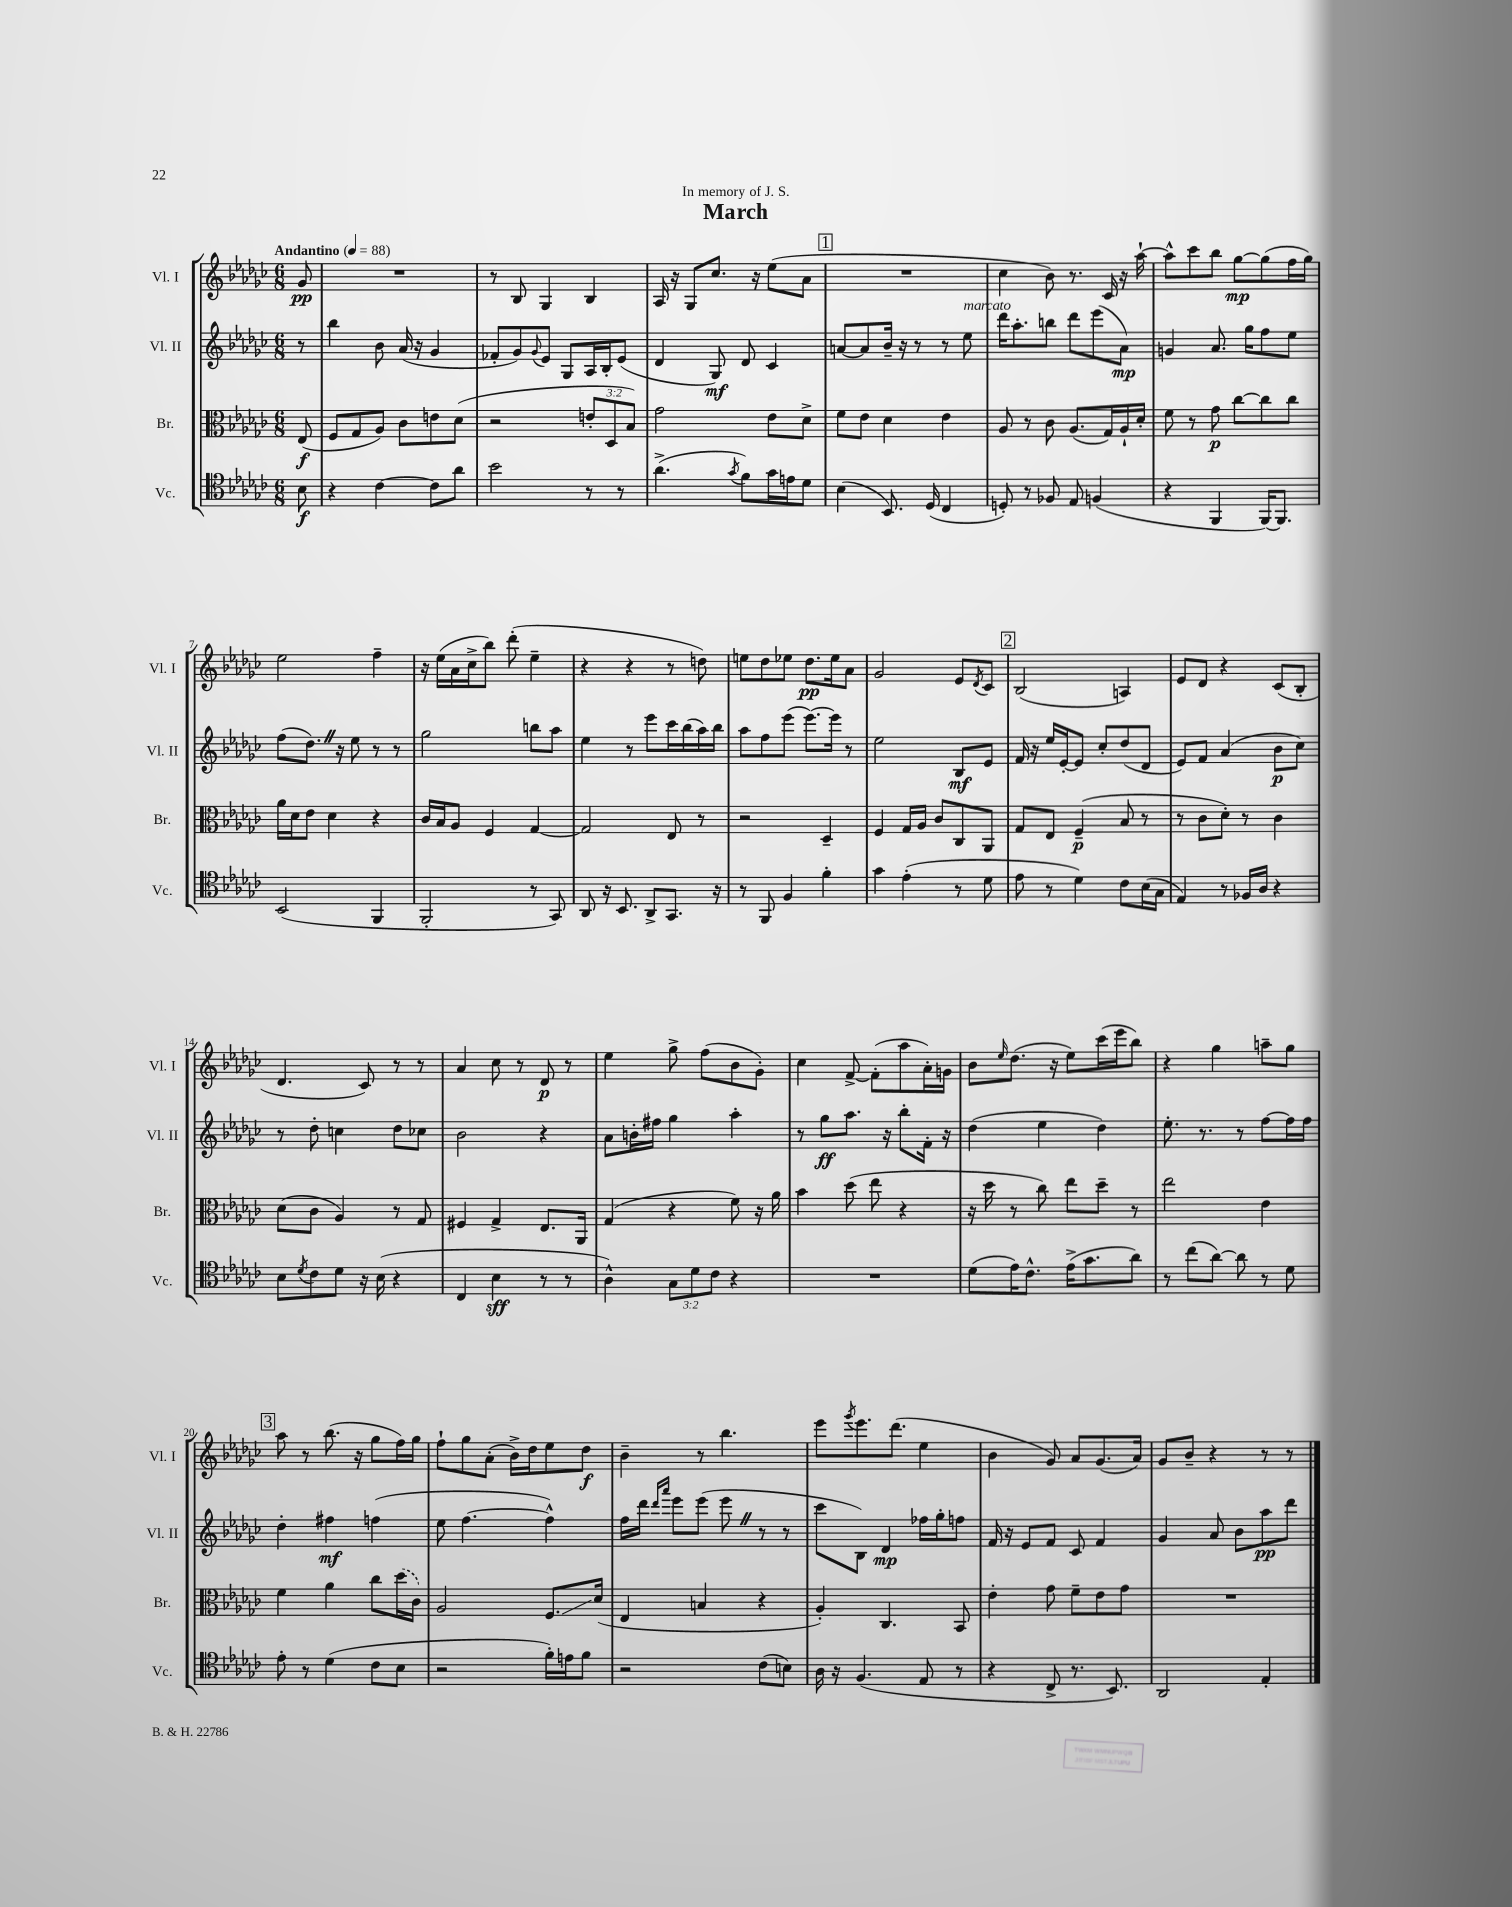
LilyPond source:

\header { title = "March" dedication = "In memory of J. S." }
<<
\new StaffGroup <<
\new Staff = "s0" \with { instrumentName = "Vl. I" shortInstrumentName = "Vl. I" } {
    \clef treble \key ges \major \numericTimeSignature \time 6/8 \partial 8 \tempo "Andantino" 4 = 88
    ges'8\pp |
    R2. |
    r8 bes8 ges4 bes4 |
    aes16 r16 ges8 ces''8. r16 ees''8( aes'8 |
    \mark \markup { \box "1" } R2. |
    ces''4 bes'8) r8. ces'16 r16 aes''16~-! |
    aes''8-^ ces'''8 bes''8 ges''8~\mp ges''8( f''16 ges''16) |
    ees''2 f''4-- |
    r16 ees''16( aes'16 ces''16-> bes''8) des'''8-.( ees''4-- |
    r4 r4 r8 d''8) |
    e''8 des''8 ees''8 des''8.\pp ees''16 aes'8 |
    ges'2 ees'8 \acciaccatura { des'8 } ces'8 |
    \mark \markup { \box "2" } bes2( a4) |
    ees'8 des'8 r4 ces'8( bes8-. |
    des'4. ces'8) r8 r8 |
    aes'4 ces''8 r8 des'8\p r8 |
    ees''4 ges''8-> f''8( bes'8 ges'8-.) |
    ces''4 f'8~-> f'8-.( aes''8 aes'16-.) g'16 |
    bes'8 \grace { ees''16 } des''8.( r16 ees''8) ces'''16( ees'''16 bes''8) |
    r4 ges''4 a''8-- ges''8 |
    \mark \markup { \box "3" } aes''8 r8 bes''8.( r16 ges''8 f''16) ges''16 |
    f''8-! ges''8 aes'8-.( bes'16->) des''16 ees''8 des''8\f |
    bes'4-- r8 bes''4. |
    ees'''8 \acciaccatura { ges'''8 } ees'''8. des'''8.( ees''4 |
    bes'4 ges'8) aes'8 ges'8.( aes'16) |
    ges'8 bes'8-- r4 r8 r8 \bar "|." |
}
\new Staff = "s1" \with { instrumentName = "Vl. II" shortInstrumentName = "Vl. II" } {
    \clef treble \key ges \major \numericTimeSignature \time 6/8 \partial 8
    r8 |
    bes''4 bes'8 aes'16( r16 ges'4 |
    fes'8-. ges'8) \appoggiatura { ges'8 } ees'8 ges8 aes16 bes16-. ees'8( |
    des'4 ges8\mf) des'8 ces'4 |
    \mark \markup { \box "1" } a'8~ a'8 bes'16-- r16 r8 r8 ees''8^\markup { \italic "marcato" } |
    des'''16 aes''8.-. b''8 des'''8 ees'''8( aes'8\mp) |
    g'4 aes'8. ges''16 f''8 ees''8 |
    f''8( des''8.) \once \override BreathingSign.text = \markup { \musicglyph "scripts.caesura.straight" } \breathe r16 ees''8 r8 r8 |
    ges''2 b''8 aes''8 |
    ees''4 r8 ees'''8 ces'''16 bes''16( aes''16) bes''16 |
    aes''8 f''8 ees'''8( ees'''8.~) ees'''16 r8 |
    ees''2 bes8\mf ees'8 |
    \mark \markup { \box "2" } f'16 r16 ees''16 ees'16~-. ees'8 ces''8-. des''8( des'8 |
    ees'8) f'8 aes'4( bes'8\p ces''8) |
    r8 des''8-. c''4 des''8 ces''8 |
    bes'2 r4 |
    aes'8 b'16-. fis''16 ges''4 aes''4-. |
    r8 ges''8\ff aes''8. r16 bes''8-. f'16-. r16 |
    des''4( ees''4 des''4) |
    ees''8.-. r8. r8 f''8~ f''16 f''16 |
    \mark \markup { \box "3" } des''4-. fis''4\mf f''4( |
    ees''8 f''4.~ f''4-^) |
    f''16 des'''16 \grace { des'''16 aes'''16 } ees'''8 ees'''8( ees'''8 \once \override BreathingSign.text = \markup { \musicglyph "scripts.caesura.straight" } \breathe r8 r8 |
    ces'''8 bes8) des'4\mp fes''16 ges''16-. f''8 |
    f'16 r16 ees'8 f'8 ces'8 f'4 |
    ges'4 aes'8 bes'8 aes''8\pp des'''8 \bar "|." |
}
\new Staff = "s2" \with { instrumentName = "Br." shortInstrumentName = "Br." } {
    \clef alto \key ges \major \numericTimeSignature \time 6/8 \override Staff.TupletNumber.text = #tuplet-number::calc-fraction-text \partial 8
    ees8\f( |
    f8 ges8 aes8) ces'8 e'8 des'8( |
    r2 \tuplet 3/2 { e'8-. des8 bes8) } |
    ges'2 ees'8 des'8-> |
    \mark \markup { \box "1" } f'8 ees'8 des'4 ees'4 |
    aes8 r8 ces'8 aes8.( ges16) aes16-! des'16-. |
    f'8 r8 ges'8\p ces''8~ ces''8 ces''8 |
    aes'16 des'16 ees'8 des'4 r4 |
    ces'16 bes16 aes8 f4 ges4~ |
    ges2 ees8 r8 |
    r2 des4-- |
    f4 ges16 aes16 ces'8 ces8 aes,8 |
    \mark \markup { \box "2" } ges8 ees8 f4--\p( bes8 r8 |
    r8 ces'8 des'8-.) r8 ces'4 |
    des'8( ces'8 aes4) r8 ges8 |
    fis4 ges4-> ees8. aes,16 |
    ges4( r4 f'8) r16 aes'16 |
    bes'4 des''8( ees''8 r4 |
    r16 des''16 r8 ces''8) ees''8 des''8-- r8 |
    ees''2 ees'4 |
    \mark \markup { \box "3" } f'4 aes'4 ces''8 \once \slurDashed des''16( ces'16) |
    aes2 f8.\glissando des'16( |
    ees4 b4 r4 |
    aes4-.) ces4. bes,8 |
    ees'4-. ges'8 f'8-- ees'8 ges'8 |
    R2. \bar "|." |
}
\new Staff = "s3" \with { instrumentName = "Vc." shortInstrumentName = "Vc." } {
    \clef tenor \key ges \major \numericTimeSignature \time 6/8 \override Staff.TupletNumber.text = #tuplet-number::calc-fraction-text \partial 8
    bes8\f |
    r4 ces'4~ ces'8 aes'8 |
    bes'2 r8 r8 |
    aes'4.->( \acciaccatura { ges'8 } f'8) ges'16 e'16 des'8 |
    \mark \markup { \box "1" } bes4( bes,8.) des16( ces4 |
    d8-.) r8 fes8 ees8 f4( |
    r4 f,4 f,16~) f,8. |
    bes,2( f,4 |
    f,2-. r8 ges,8) |
    aes,8 r16 bes,8. aes,8-> ges,8. r16 |
    r8 f,8 f4 f'4-. |
    ges'4 ees'4-.( r8 des'8 |
    \mark \markup { \box "2" } ees'8 r8 des'4) ces'8 bes16( ges16 |
    ees4) r8 fes16 aes16 r4 |
    bes8 \acciaccatura { des'8 } ces'8 des'8 r16 bes16( r4 |
    ces4 bes4\sff r8 r8 |
    aes4-^) \tuplet 3/2 { ges8 des'8 ces'8 } r4 |
    R2. |
    des'8( ees'16) ces'8.-^ ees'16->( ges'8. aes'8) |
    r8 ces''8( aes'8~) aes'8 r8 des'8 |
    \mark \markup { \box "3" } ees'8-. r8 des'4( ces'8 bes8 |
    r2 f'16-.) e'16 f'8 |
    r2 ces'8( b8) |
    aes16 r16 f4.( ees8 r8 |
    r4 ces8-> r8. bes,8.) |
    aes,2 ees4-. \bar "|." |
}
>>
>>
